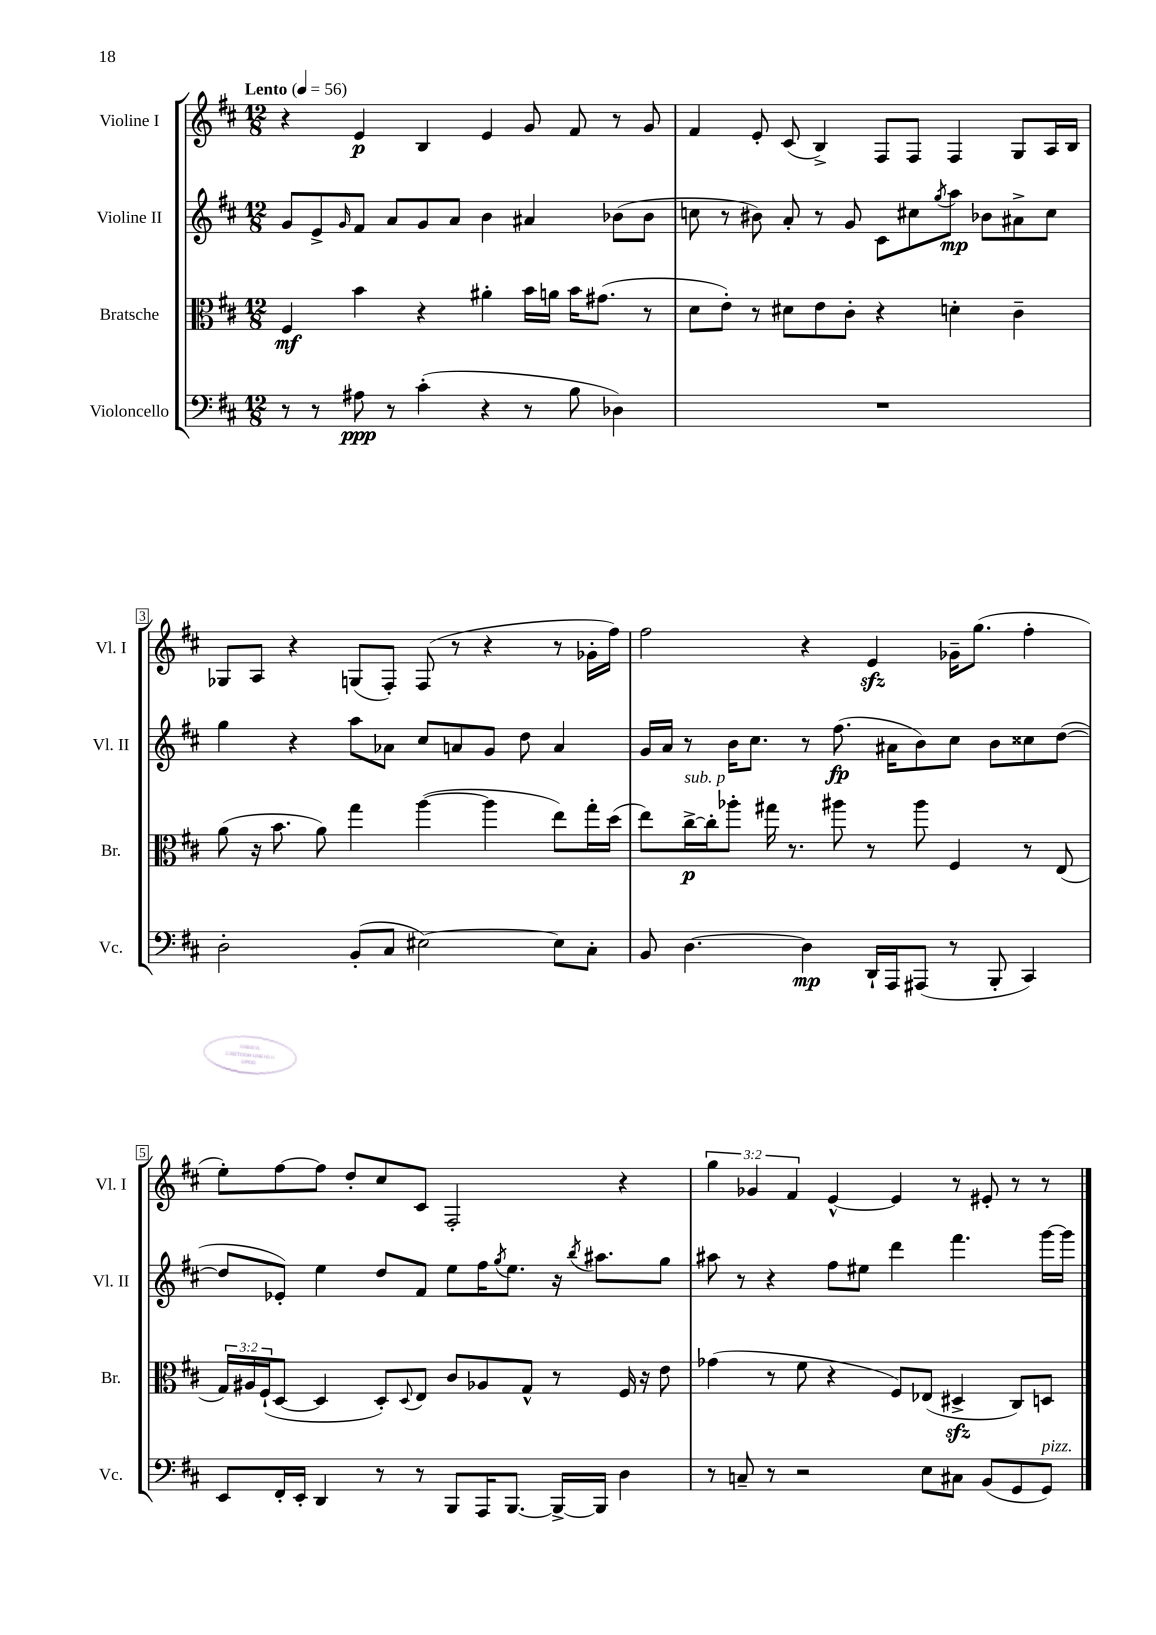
<<
\new StaffGroup <<
\new Staff = "s0" \with { instrumentName = "Violine I" shortInstrumentName = "Vl. I" } {
    \clef treble \key d \major \numericTimeSignature \time 12/8 \override Staff.TupletNumber.text = #tuplet-number::calc-fraction-text \tempo "Lento" 4 = 56
    r4 e'4\p b4 e'4 g'8 fis'8 r8 g'8 |
    fis'4 e'8-. cis'8( b4->) fis8 fis8 fis4 g8 a16 b16 |
    ges8 a8 r4 g8( fis8-.) fis8( r8 r4 r8 ges'16-. fis''16) |
    fis''2 r4 e'4\sfz ges'16-- g''8.( fis''4-. |
    e''8-.) fis''8~ fis''8 d''8-. cis''8 cis'8 fis2-. r4 |
    \tuplet 3/2 { g''4 ges'4 fis'4 } e'4~-^ e'4 r8 eis'8-. r8 r8 \bar "|." |
}
\new Staff = "s1" \with { instrumentName = "Violine II" shortInstrumentName = "Vl. II" } {
    \clef treble \key d \major \numericTimeSignature \time 12/8
    g'8 e'8-> \grace { g'16 } fis'8 a'8 g'8 a'8 b'4 ais'4 bes'8( bes'8 |
    c''8 r8 bis'8) a'8-. r8 g'8 cis'8 cis''8 \acciaccatura { g''8 } a''8\mp bes'8 ais'8-> cis''8 |
    g''4 r4 a''8 aes'8 cis''8 a'8 g'8 d''8 a'4 |
    g'16 a'16 r8 b'16 cis''8. r8 fis''8.\fp( ais'16 b'8) cis''8 b'8 cisis''8 d''8~( |
    d''8 ees'8-.) e''4 d''8 fis'8 e''8 fis''16 \acciaccatura { g''8 } e''8. r16 \acciaccatura { b''8 } ais''8. g''8 |
    ais''8 r8 r4 fis''8 eis''8 d'''4 fis'''4. g'''16~ g'''16 \bar "|." |
}
\new Staff = "s2" \with { instrumentName = "Bratsche" shortInstrumentName = "Br." } {
    \clef alto \key d \major \numericTimeSignature \time 12/8 \override Staff.TupletNumber.text = #tuplet-number::calc-fraction-text
    fis4\mf b'4 r4 ais'4-. b'16 a'16 b'16 gis'8.( r8 |
    d'8 e'8-.) r8 dis'8 e'8 cis'8-. r4 d'4-. cis'4-- |
    a'8( r16 b'8. a'8) g''4 a''4~( a''4 e''8) g''16-. d''16( |
    e''8) cis''16~->\p^\markup { \italic "sub. p" } cis''16-. aes''8-. gis''16 r8. ais''8 r8 ais''8 fis4 r8 e8( |
    \tuplet 3/2 { g16) ais16 fis16-!( } d8~ d4 d8-.) \appoggiatura { d8 } e8 cis'8 aes8 g8-^ r8 fis16 r16 e'8 |
    ges'4( r8 fis'8 r4 fis8) ees8( dis4->\sfz cis8) d8 \bar "|." |
}
\new Staff = "s3" \with { instrumentName = "Violoncello" shortInstrumentName = "Vc." } {
    \clef bass \key d \major \numericTimeSignature \time 12/8
    r8 r8 ais8\ppp r8 cis'4-.( r4 r8 b8 des4) |
    R1. |
    d2-. b,8-.( cis8 eis2~) eis8 cis8-. |
    b,8 d4.~ d4\mp d,16-! a,,16 ais,,8( r8 b,,8-. cis,4) |
    e,8 fis,16-. e,16-. d,4 r8 r8 b,,8 a,,16 b,,8.~ b,,16~-> b,,16 d4 |
    r8 c8-- r8 r2 e8 cis8 b,8( g,8 g,8^\markup { \italic "pizz." }) \bar "|." |
}
>>
>>
\layout { \context { \Score \override BarNumber.stencil = #(make-stencil-boxer 0.1 0.3 ly:text-interface::print) } }
